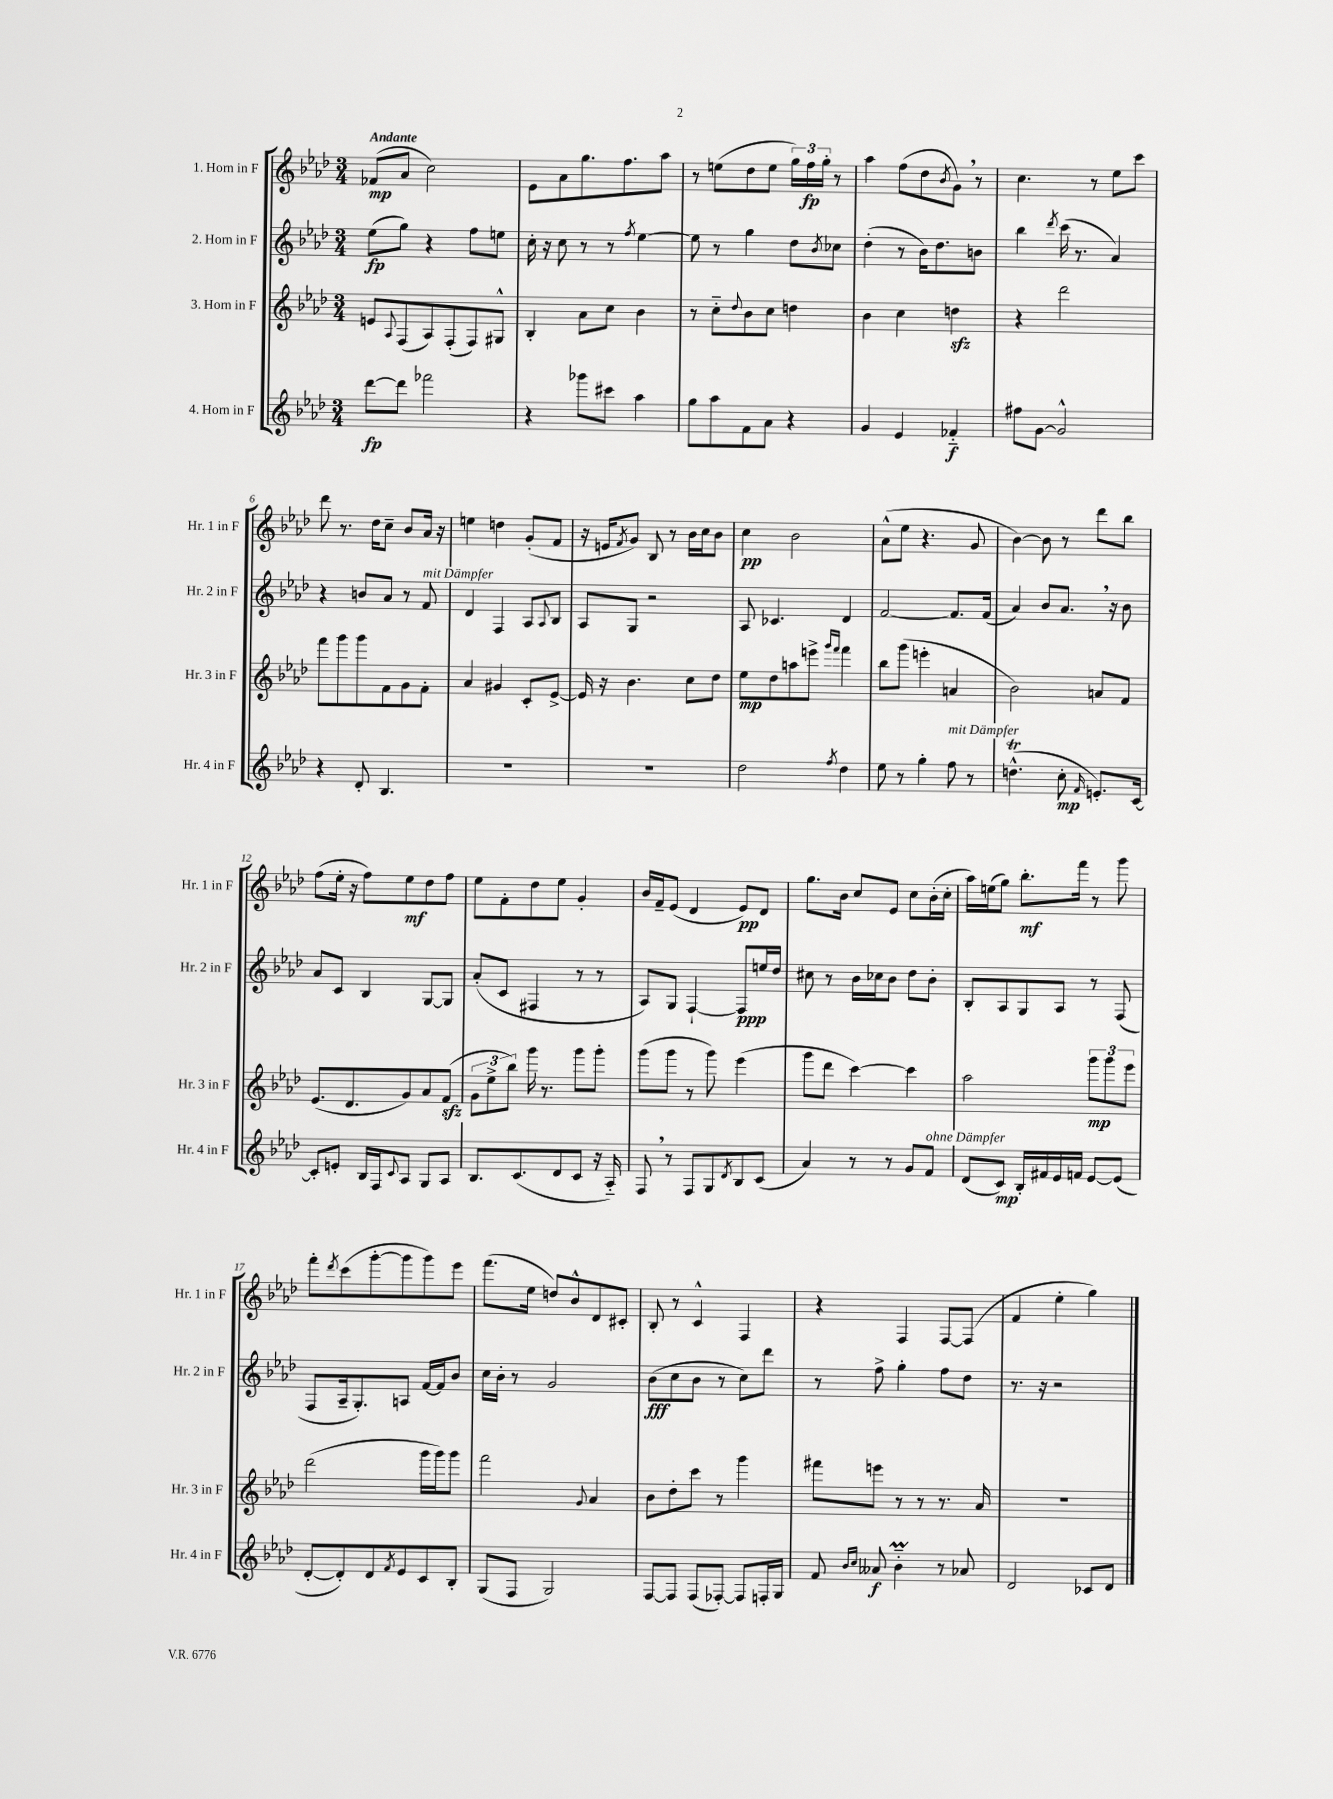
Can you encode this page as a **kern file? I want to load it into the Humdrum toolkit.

**kern	**kern	**kern	**kern
*staff4	*staff3	*staff2	*staff1
*clefG2	*clefG2	*clefG2	*clefG2
*k[b-e-a-d-]	*k[b-e-a-d-]	*k[b-e-a-d-]	*k[b-e-a-d-]
*M3/4	*M3/4	*M3/4	*M3/4
[8ddd-	8e	(8ee-	(8f-
.	8qqA-	.	.
8ddd-]	(8F	8gg)	8a-
2fff-	8A-)	4r	2cc)
.	(8F'	.	.
.	8F)	8ff	.
.	8G#^^	8ee	.
=	=	=	=
4r	4B-'	16cc'	8e-
.	.	16r	.
.	.	8cc	8a-
8ggg-	8a-	8r	8.gg
8ccc#	8cc	8r	.
.	.	.	8.ff
.	.	8qff	.
4aa-	4b-	[4ee-	.
.	.	.	8aa-
=	=	=	=
8gg	8r	8ee-]	8r
8aa-	8cc'~	8r	(8ee
.	8qqdd-	.	.
8f	8b-	4gg	8dd-
8a-	8cc	.	8ee
4r	4dd	8dd-	24gg)
.	.	.	24ff
.	.	.	24gg'
.	.	8qb-	.
.	.	8cc-	8r
=	=	=	=
4g	4b-	(4dd-'	4aa-
4e-	4cc	8r	(8ff
.	.	16b-)	8dd-
.	.	8.dd-	.
.	.	.	8qb-
4f-'~	4dd	.	8g)
.	.	8b	8r
=	=	=	=
8ff#	4r	4bb-	4.cc
[8g	.	.	.
.	.	8qddd-	.
2g^^]	2ddd-	(16ccc	.
.	.	8.r	.
.	.	.	8r
.	.	4a-)	8ee-
.	.	.	8ccc
=	=	=	=
4r	8fff	4r	8ddd-
.	8ggg	.	8.r
8d-'	8ggg	8b	.
.	.	.	16dd-
4.B-	8f	8a-	8cc~
.	8g	8r	8b-
.	8f'	8f	16a-
.	.	.	16r
=	=	=	=
2.r	4a-	4d-	4ee
.	4g#	4F	4dd
.	8c'	8A-	(8g'
.	.	8qqA-	.
.	[8e-^	8B-	8f
=	=	=	=
2.r	16e-]	8A-	16r
.	16r	.	16e
.	.	.	8qf
.	4.b-	8G	8g)
.	.	2r	8B-
.	.	.	8r
.	8cc	.	16b-
.	.	.	16cc
.	8dd-	.	8b-
=	=	=	=
2dd-	8ee-	8A-	4cc
.	8dd-	4.c-	.
.	8aa	.	2b-
.	8eee^	.	.
.	16qqggg	.	.
8qff	16qqfff	.	.
4dd-	4fff	4d-	.
=	=	=	=
8ee-	8bb-	[2f	(8a-^^
8r	(8ggg	.	8ee-
4gg'	4eee'	.	4.r
8ff	4a	8.f]	.
8r	.	.	8g
.	.	(16f	.
=	=	=	=
(4.dd^^	2b-)	4a-)	[4b-)
.	.	8b-	8b-]
8cc'	.	8.a-	8r
16qqf	.	.	.
8.e')	8a	.	8ddd-
.	.	16r	.
.	8f	8b-	8bb-
[16c	.	.	.
=	=	=	=
8c']	(8.e-	8a-	(8ff
8e'	.	8c	16ee-'
.	8.d-	.	16r
16B-	.	4B-	8ff)
16F	.	.	.
8qqc	.	.	.
8A-	8g)	.	8ee-
8G	8a-	[8G	8dd-
8A-	(8f	8G]	8ff
=	=	=	=
8.B-	12g	(8a-'	8ee-
.	12ee-^	.	.
.	.	8c	8f'
.	12bb-)	.	.
(8.c	.	.	.
.	16ggg	4F#	8dd-
.	8.r	.	.
8d-	.	.	8ee-
8c	8ggg	8r	4g'
16r	8ggg'	8r	.
16A-'~)	.	.	.
=	=	=	=
8F	(8ggg	8A-)	16b-
.	.	.	16f~
8r	8ggg	8G	(8e-
8F	8r	[4F`	4d-
8G	8ggg)	.	.
8qd-	.	.	.
8B-	(4eee-	8F]	8e-)
(8c	.	16ee	8d-
.	.	16dd-	.
=	=	=	=
4a-)	8ggg	8cc#	8.gg
.	8ddd-	8r	.
.	.	.	16b-
8r	[4ccc)	16b-	8cc
.	.	16cc-	.
8r	.	8b-	8e-
8g	4ccc]	8dd-	8cc
8f	.	8b-'	(16b-'
.	.	.	16cc'
=	=	=	=
(8d-	2aa-	8B-'	16aa-)
.	.	.	(16ee
8c)	.	8A-	8gg)
16B-'	.	8G	8.bb-'
16f#	.	.	.
16e-	.	8A-	.
16f	.	.	16fff
[8e-	12ggg	8r	8r
.	12ggg	.	.
(8e-]	.	(8F	8ggg
.	12eee-	.	.
=	=	=	=
[8d-'	(2ddd-	8F	8fff'
.	.	.	8qddd-
8d-'])	.	16A-~	(8ccc
.	.	8.G')	.
8d-	.	.	[8ggg'
8qf	.	.	.
8e-	.	8A	8ggg]
8c	16ggg	[16f	8ggg)
.	16ggg)	16f]	.
8B-'	8ggg	8b-	8eee-
=	=	=	=
(8G	2fff	16cc	(8.fff
.	.	16b-'	.
8F	.	8r	.
.	.	.	16ee-
2G)	.	2g	8dd)
.	.	.	8b-^^
.	8qqg	.	.
.	4a-	.	8d-
.	.	.	8c#'
=	=	=	=
[8F	8b-	(8b-	8B-'
8F]	8dd-'	8cc	8r
(8F	8ccc	8b-	4c^^
[8F-')	8r	8r	.
8F-]	4ggg	8cc)	4F
16F'	.	8ddd-	.
16G	.	.	.
=	=	=	=
8f	8fff#	8r	4r
16qqb-	.	.	.
16qqcc	.	.	.
8a--	8eee	8ff^	.
4b-'~	8r	4gg'	4F
.	8r	.	.
8r	8.r	8ff	[8F
8a-	.	8dd-	(8F]
.	16a-	.	.
=	=	=	=
2d-	2.r	8.r	4f
.	.	16r	.
.	.	2r	4ee-'
8c-	.	.	4gg)
8d-	.	.	.
==	==	==	==
*-	*-	*-	*-
